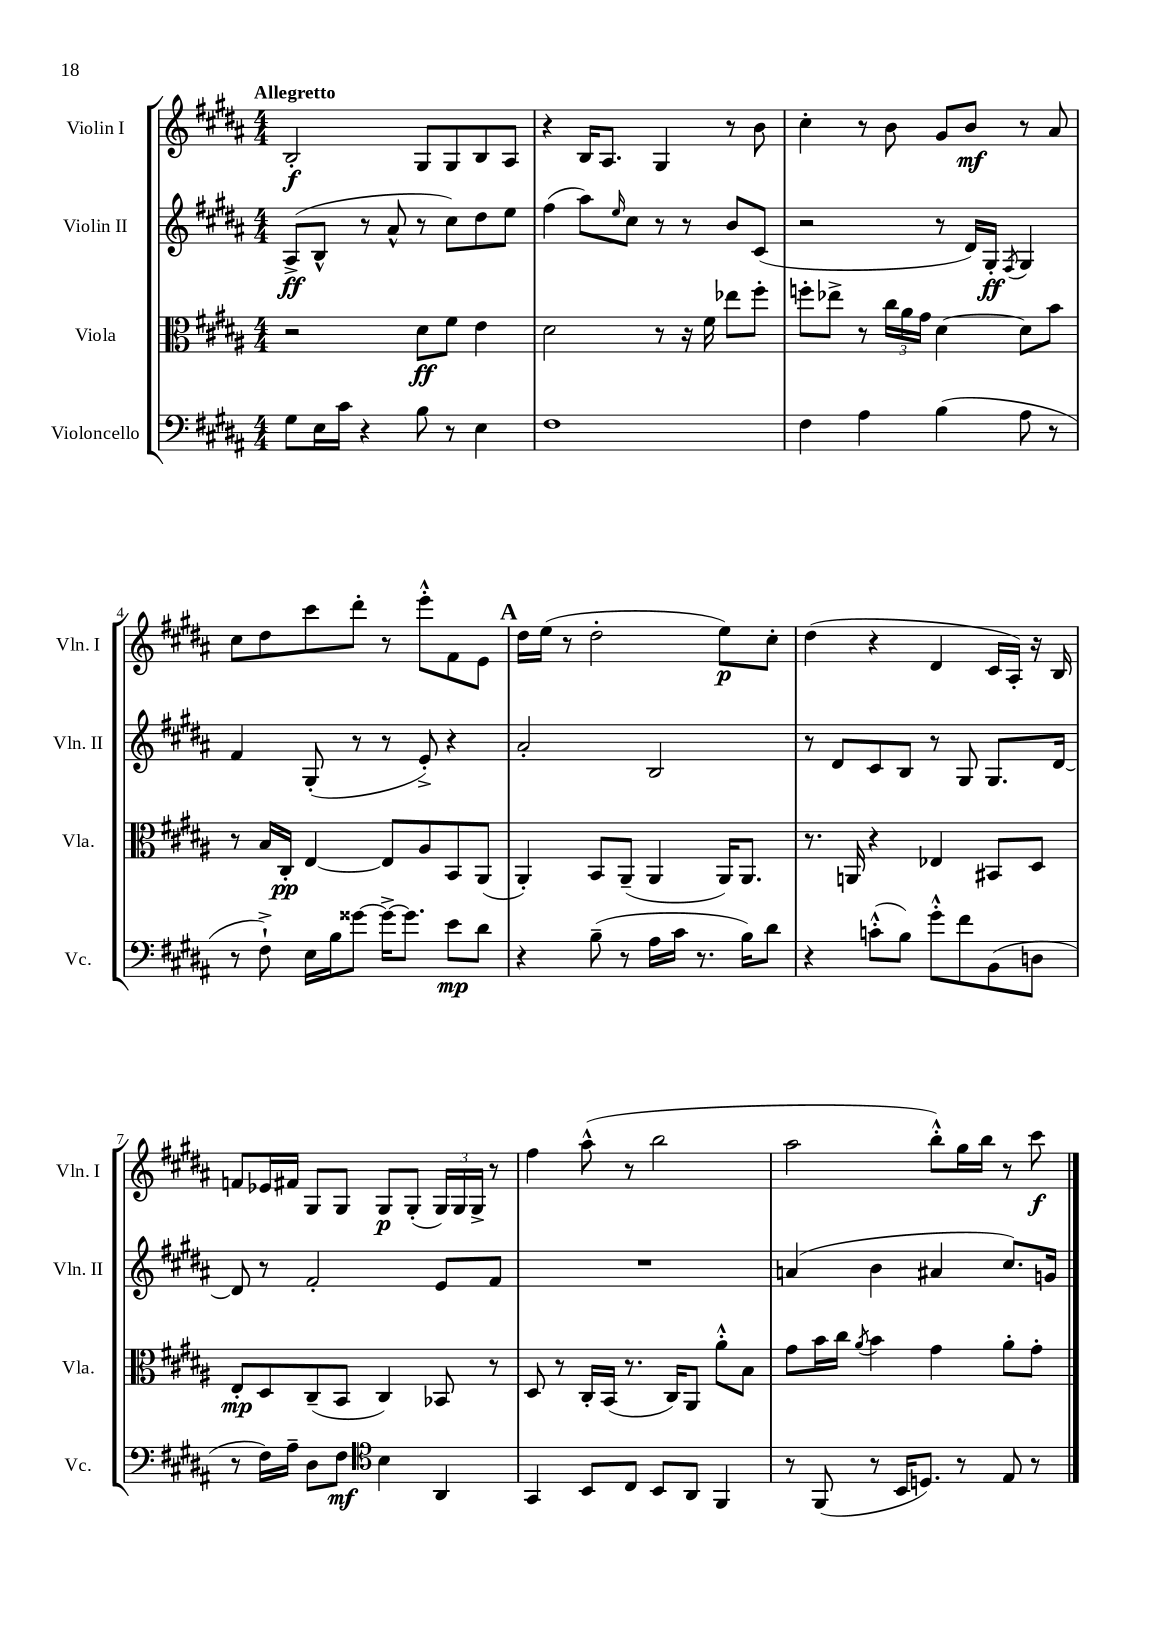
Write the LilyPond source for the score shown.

<<
\new StaffGroup <<
\new Staff = "s0" \with { instrumentName = "Violin I" shortInstrumentName = "Vln. I" } {
    \clef treble \key b \major \numericTimeSignature \time 4/4 \tempo "Allegretto"
    b2-.\f gis8 gis8 b8 ais8 |
    r4 b16 ais8. gis4 r8 b'8 |
    cis''4-. r8 b'8 gis'8 b'8\mf r8 ais'8 |
    cis''8 dis''8 cis'''8 dis'''8-. r8 e'''8-.-^ fis'8 e'8 |
    \mark \markup { \bold "A" } dis''16 e''16( r8 dis''2-. e''8\p) cis''8-. |
    dis''4( r4 dis'4 cis'16 ais16-.) r16 b16 |
    f'8 ees'16 fis'16 gis8 gis8 gis8\p gis8-.( \tuplet 3/2 { gis16) gis16 gis16-> } r8 |
    fis''4 ais''8-^( r8 b''2 |
    ais''2 b''8-.-^) gis''16 b''16 r8 cis'''8\f \bar "|." |
}
\new Staff = "s1" \with { instrumentName = "Violin II" shortInstrumentName = "Vln. II" } {
    \clef treble \key b \major \numericTimeSignature \time 4/4
    ais8->\ff( b8-^ r8 ais'8-^ r8 cis''8) dis''8 e''8 |
    fis''4( ais''8) \grace { e''16 } cis''8 r8 r8 b'8 cis'8( |
    r2 r8 dis'16) gis16-.\ff \acciaccatura { fis8 } gis4 |
    fis'4 gis8-.( r8 r8 e'8-.->) r4 |
    \mark \markup { \bold "A" } ais'2-. b2 |
    r8 dis'8 cis'8 b8 r8 gis8 gis8. dis'16~ |
    dis'8 r8 fis'2-. e'8 fis'8 |
    R1 |
    a'4( b'4 ais'4 cis''8.) g'16 \bar "|." |
}
\new Staff = "s2" \with { instrumentName = "Viola" shortInstrumentName = "Vla." } {
    \clef alto \key b \major \numericTimeSignature \time 4/4
    r2 dis'8\ff fis'8 e'4 |
    dis'2 r8 r16 fis'16 ees''8 fis''8-. |
    f''8-. ees''8-> r8 \tuplet 3/2 { cis''16 ais'16 gis'16 } dis'4~ dis'8 b'8 |
    r8 b16 cis16-.\pp e4~ e8 ais8 b,8 ais,8( |
    \mark \markup { \bold "A" } ais,4-.) b,8 ais,8--( ais,4 ais,16) ais,8. |
    r8. a,16 r4 ees4 bis,8 dis8 |
    e8-.\mp dis8 cis8--( b,8 cis4) bes,8 r8 |
    dis8 r8 cis16-. b,16( r8. cis16) ais,8 ais'8-.-^ b8 |
    gis'8 b'16 cis''16 \acciaccatura { ais'8 } b'4 gis'4 ais'8-. gis'8-. \bar "|." |
}
\new Staff = "s3" \with { instrumentName = "Violoncello" shortInstrumentName = "Vc." } {
    \clef bass \key b \major \numericTimeSignature \time 4/4
    gis8 e16 cis'16 r4 b8 r8 e4 |
    fis1 |
    fis4 ais4 b4( ais8 r8 |
    r8 fis8-!->) e16 b16 gisis'8~ gisis'16~-> gisis'8. e'8\mp dis'8 |
    \mark \markup { \bold "A" } r4 b8--( r8 ais16 cis'16 r8. b16) dis'8 |
    r4 c'8-.-^( b8) gis'8-.-^ fis'8 b,8( d8 |
    r8 fis16) ais16-- dis8 fis8\mf \clef tenor b4 ais,4 |
    gis,4 b,8 cis8 b,8 ais,8 fis,4 |
    r8 fis,8( r8 b,16 d8.) r8 e8 r8 \bar "|." |
}
>>
>>
